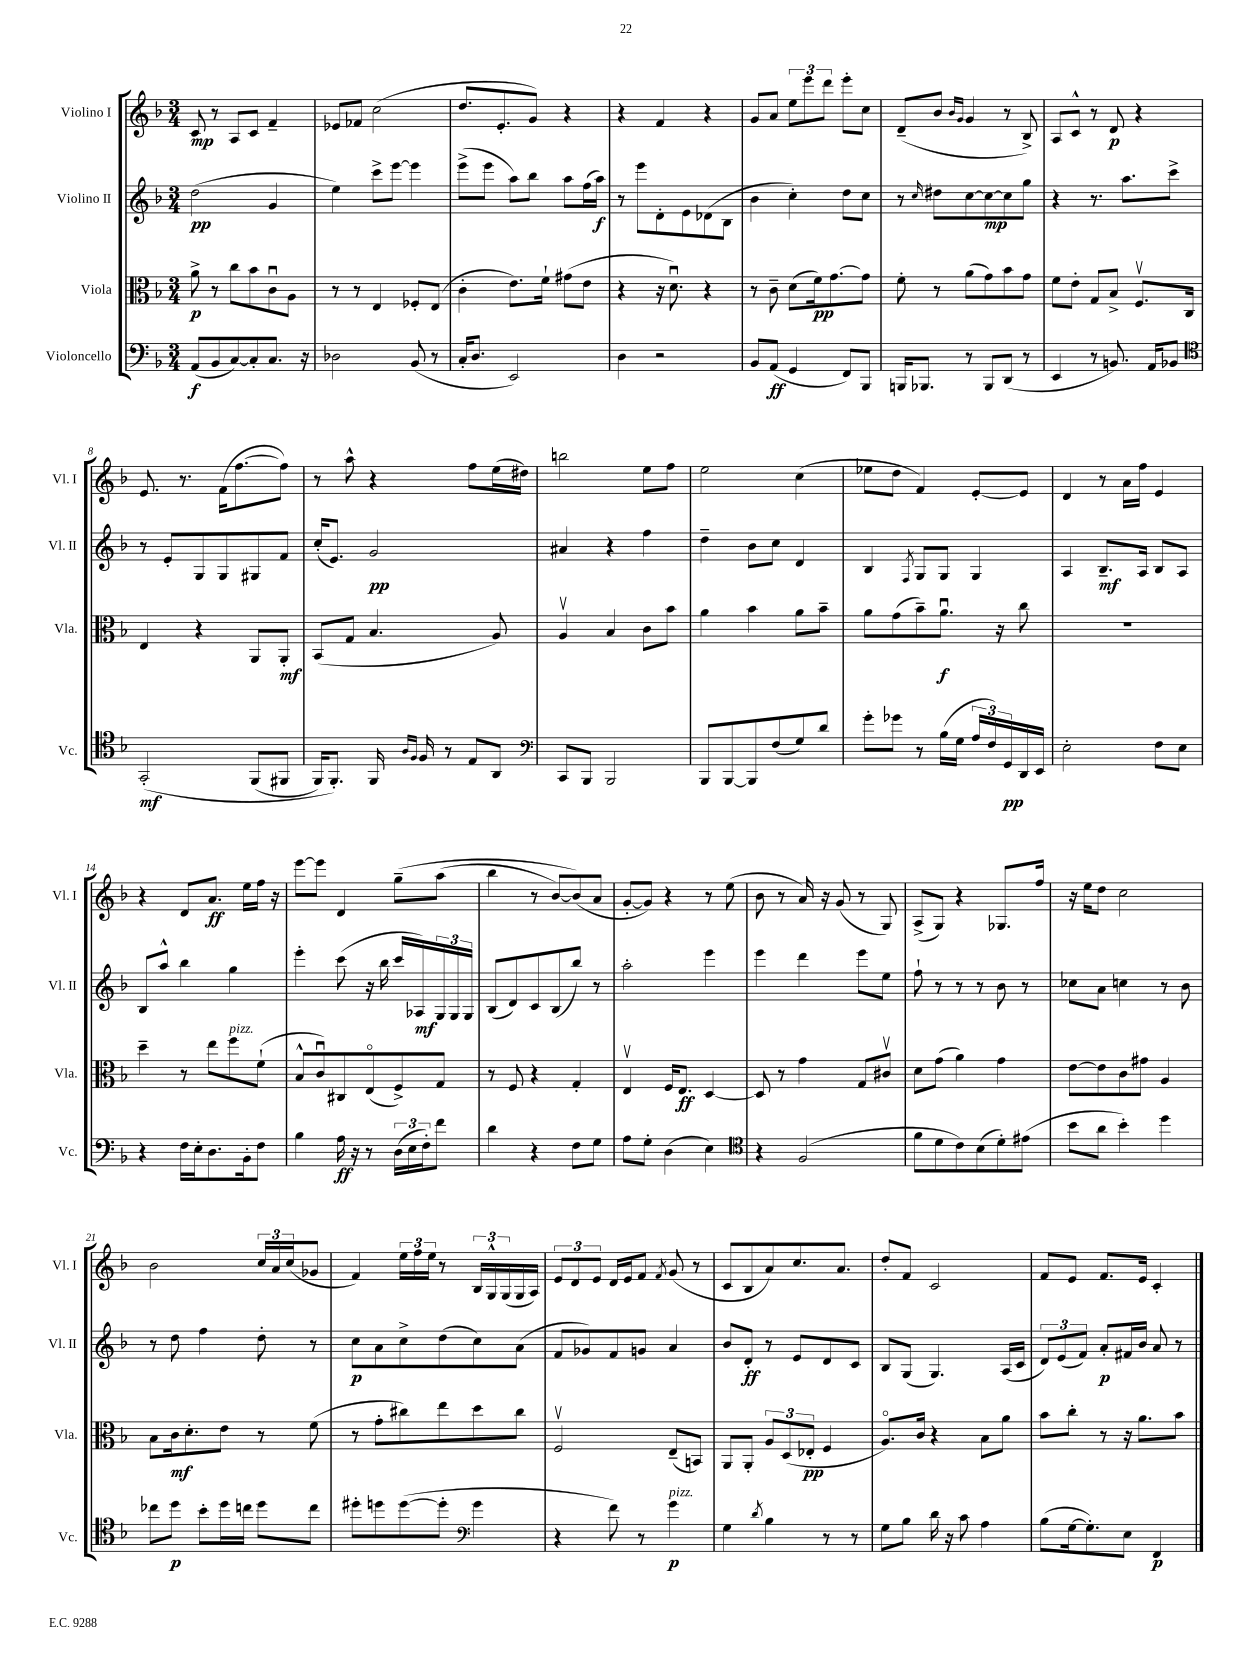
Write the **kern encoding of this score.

**kern	**kern	**kern	**kern
*staff4	*staff3	*staff2	*staff1
*clefF4	*clefC3	*clefG2	*clefG2
*k[b-]	*k[b-]	*k[b-]	*k[b-]
*M3/4	*M3/4	*M3/4	*M3/4
(8AA/L	8a^\	(2dd\	8c/
8BB-/	8r	.	8r
[8C/)	8cc\L	.	8A/L
8C'/]	8b-\	.	8c/J
8.C/J	8cu\	4g/	4f~/
.	8A\J	.	.
16r	.	.	.
=	=	=	=
2D-\	8r	4ee\)	8e-/L
.	8r	.	8f-/J
.	4E/	8ccc^\L	(2cc\
.	.	[8eee\J	.
(8BB-/	8F-'/L	4eee\]	.
8r	(8E/J	.	.
=	=	=	=
16C'/LK	4c'\	(8eee^\L	8.dd/L
8.D/J	.	.	.
.	.	8eee\J	.
.	.	.	8.e'/
2EE/)	8.e\L)	8aa\L)	.
.	.	8bb-\J	8g/J)
.	16f`\Jk	.	.
.	(8g#\L	8aa\L	4r
.	8e\J	(16ff\L	.
.	.	16aa\JJ)	.
=	=	=	=
4D\	4r	8r	4r
.	.	8eee\L	.
2r	16r	8d'\	4f/
.	8.du\)	.	.
.	.	8e\	.
.	4r	(8d-\	4r
.	.	8B-\J	.
=	=	=	=
8BB-/L	8r	4b-\	8g/L
(8AA/J	8c~\	.	8a/J
4GG/	(8d\L	4cc'\)	12ee\L
.	.	.	12eee\
.	16f\k)	.	.
.	.	.	12ddd\J
.	[8.g\	.	.
8FF/L)	.	8dd\L	8eee'\L
8BBB-/J	8g\]J	8cc\J	8cc\J
=	=	=	=
16BBB/LK	8f'\	8r	(8d~/L
8.BBB-/J	.	.	.
.	.	16qqcc/	.
.	8r	8dd#\L	8b-/J
.	.	.	16qqb-/LL
.	.	.	16qqg/JJ
8r	(8a\L	[8cc\	4g/
8BBB-/L	8g\)	8cc\_	.
(8DD/J	8b-\	8cc\]	8r
8r	8g\J	8gg\J	8B-^/)
=	=	=	=
4EE/	8f\L	4r	8A/L
.	8e'\J	.	8c^^/J
8r	8G/L	8.r	8r
8.BB/)	8B-^/J	.	8d/
.	.	8.aa\L	.
.	8.Fv/L	.	4r
16AA/LK	.	.	.
8BB-/J	.	8ccc^\J	.
.	16C/Jk	.	.
=	=	=	=
*clefC4	*	*	*
&(2GG'/	4E/	8r	8.e/
.	.	8e'/L	.
.	.	.	8.r
.	4r	8G/	.
.	.	8G/	(16f\LK
.	.	.	[8.ff\
(8FF/L	8AA/L	8G#/	.
8FF#/J	8AA'/J	8f/J	8ff\]J)
=	=	=	=
16FF/LK)	(8BB-/L	(16cc'/LK	8r
8.FF'/J&)	.	8.e/J)	.
.	8G/J	.	8aa^^\
16FF/	4.B-/	2g/	4r
16qqA/LL	.	.	.
16qqF/JJ	.	.	.
16F/	.	.	.
8r	.	.	.
8E/L	.	.	8ff\L
8AA/J	8A/)	.	(16ee\L
.	.	.	16dd#\JJ)
=	=	=	=
*clefF4	*	*	*
8CC/L	4Av/	4a#/	2bb\
8BBB-/J	.	.	.
2BBB-/	4B-/	4r	.
.	8c\L	4ff\	8ee\L
.	8b-\J	.	8ff\J
=	=	=	=
8BBB-/L	4a\	4dd~\	2ee\
[8BBB-/	.	.	.
8BBB-/]	4b-\	8b-\L	.
(8F/	.	8cc\J	.
8G/)	8a\L	4d/	(4cc\
8d/J	8b-~\J	.	.
=	=	=	=
8g'\L	8a\L	4B-/	8ee-\L
8g-\J	(8g\	.	8dd\J
.	.	8qF/	.
8r	8b-~\)	8G/L	4f/)
(16B-\LL	8.au\J	8G/J	.
16G\JJ	.	.	.
24A/LL	.	4G/	[8e'/L
24F/)	.	.	.
.	16r	.	.
24GG/	.	.	.
16DD/	8cc\	.	8e/]J
16EE/JJ	.	.	.
=	=	=	=
2E'\	2.r	4A/	4d/
.	.	8.B-~/L	8r
.	.	.	16a\LL
.	.	16A/Jk	16ff\JJ
8F\L	.	8B-/L	4e/
8E\J	.	8A/J	.
=	=	=	=
4r	4dd~\	8B-/L	4r
.	.	8aa^^/J	.
16F\LL	8r	4bb-\	8d/L
16E'\J	.	.	.
8.D\	8ee\L	.	8.a/J
.	8ff\	4gg\	.
16BB-'\k	.	.	16ee\LL
8F\J	(8f`\J	.	16ff\JJ
.	.	.	16r
=	=	=	=
4B-\	8B-^^/L	4eee'\	[8eee\L
.	8cu/)	.	8eee\]J
16A\	8C#/	(8ccc\	4d/
16r	.	.	.
8r	(8Eo/	16r	.
.	.	16bb-\	.
(24D\LL	8F^/)	16ccc/LL	&(8gg~\L
24E\	.	.	.
.	.	16A-/)	.
24F'\J)	.	.	.
8f\J	8G/J	24G/	(8aa\J
.	.	24G/	.
.	.	24G/JJ	.
=	=	=	=
4d\	8r	(8B-/L	4bb-\
.	8F/	8d/)	.
4r	4r	8c/	8r
.	.	(8B-/	[8b-/L)
8F\L	4G'/	8bb-/J)	(8b-/]&)
8G\J	.	8r	8a/J
=	=	=	=
8A\L	4Ev/	2aa'\	[8g'/L
8G'\J	.	.	8g/]J)
(4D\	16F/LK	.	4r
.	8.E/J	.	.
4E\)	[4D/	4eee\	8r
.	.	.	(8ee\
=	=	=	=
*clefC4	*	*	*
4r	8D/]	4eee\	8b-\
.	8r	.	8r
(2F/	4g\	4ddd\	16a/)
.	.	.	16r
.	.	.	(8g/
.	8G/L	8eee\L	8r
.	8c#v/J	8ee\J	8G/)
=	=	=	=
8f\L	8d\L	8ff`\	(8A^/L
8d\	(8g\J	8r	8G/J)
8c\)	4a\)	8r	4r
(8B-\	.	8r	.
8d'\)	4g\	8b-\	8.G-/L
(8e#\J	.	8r	.
.	.	.	16ff/Jk
=	=	=	=
8b-\L	[8e\L	8cc-\L	16r
.	.	.	16ee\LK
8a\J	8e\]	8a\J	8dd\J
4b-'\)	8c\	4cc\	2cc\
.	8g#\J	.	.
4dd\	4A/	8r	.
.	.	8b-\	.
=	=	=	=
8cc-\L	8B-\L	8r	2b-\
8dd\J	16c\k	8dd\	.
.	8.d'\	.	.
8b-'\L	.	4ff\	.
16dd\L	8e\J	.	.
16cc\JJ	.	.	.
8dd\L	8r	8dd'\	24cc/LL
.	.	.	24a/
.	.	.	(24cc/J
8cc\J	(8f\	8r	8g-/J
=	=	=	=
8dd#'\L	8r	8cc\L	4f/)
8dd\	8g'\L	8a\	.
([8dd\	8cc#\)	8cc^\	24ee\LL
.	.	.	24ff\
.	.	.	24ee\JJ
8dd'\]J	8ee\	(8dd\	8r
*clefF4	*	*	*
4g\	8dd\	8cc\)	24B-/LL
.	.	.	24G^^/
.	.	.	(24G/
.	8cc#\J	(8a\J	16G/
.	.	.	16A/JJ)
=	=	=	=
4r	2Fv/	8f/L	12e/L
.	.	.	12d/
.	.	8g-/)	.
.	.	.	12e/J
8f\)	.	8f/	16d/LL
.	.	.	16e/J
8r	.	8g/J	8f/J
.	.	.	8qf/
4g\	(8E~/L	4a/	(8g/
.	8BB/J)	.	8r
=	=	=	=
4G\	8AA/L	8b-/L	8c/L
.	8AA'/J	8d'/J	8B-/
8qd/	.	.	.
4B-\	12A/L	8r	8a/)
.	(12D/	.	.
.	.	8e/L	8.cc/
.	12E-'/J	.	.
8r	4F/	8d/	.
.	.	.	8.a/J
8r	.	8c/J	.
=	=	=	=
8G\L	8.Ao/L)	8B-/L	8dd'/L
8B-\J	.	(8G/J	8f/J
.	16c/Jk	.	.
16d\	4r	4.G/)	2c/
16r	.	.	.
8c\	.	.	.
4A\	8B-\L	.	.
.	8a\J	(16A/LL	.
.	.	16c/JJ	.
=	=	=	=
(8B-\L	8b-\L	12d/L)	8f/L
.	.	(12e/	.
[16G\k	8cc'\J	.	8e/J
.	.	12f/J)	.
8.G'\])	.	.	.
.	8r	8a'/L	8.f/L
8E\J	16r	16f#/L	.
.	8.a\L	16b-/JJ	16e/Jk
4FF/	.	8a/	4c'/
.	8b-\J	8r	.
==	==	==	==
*-	*-	*-	*-
